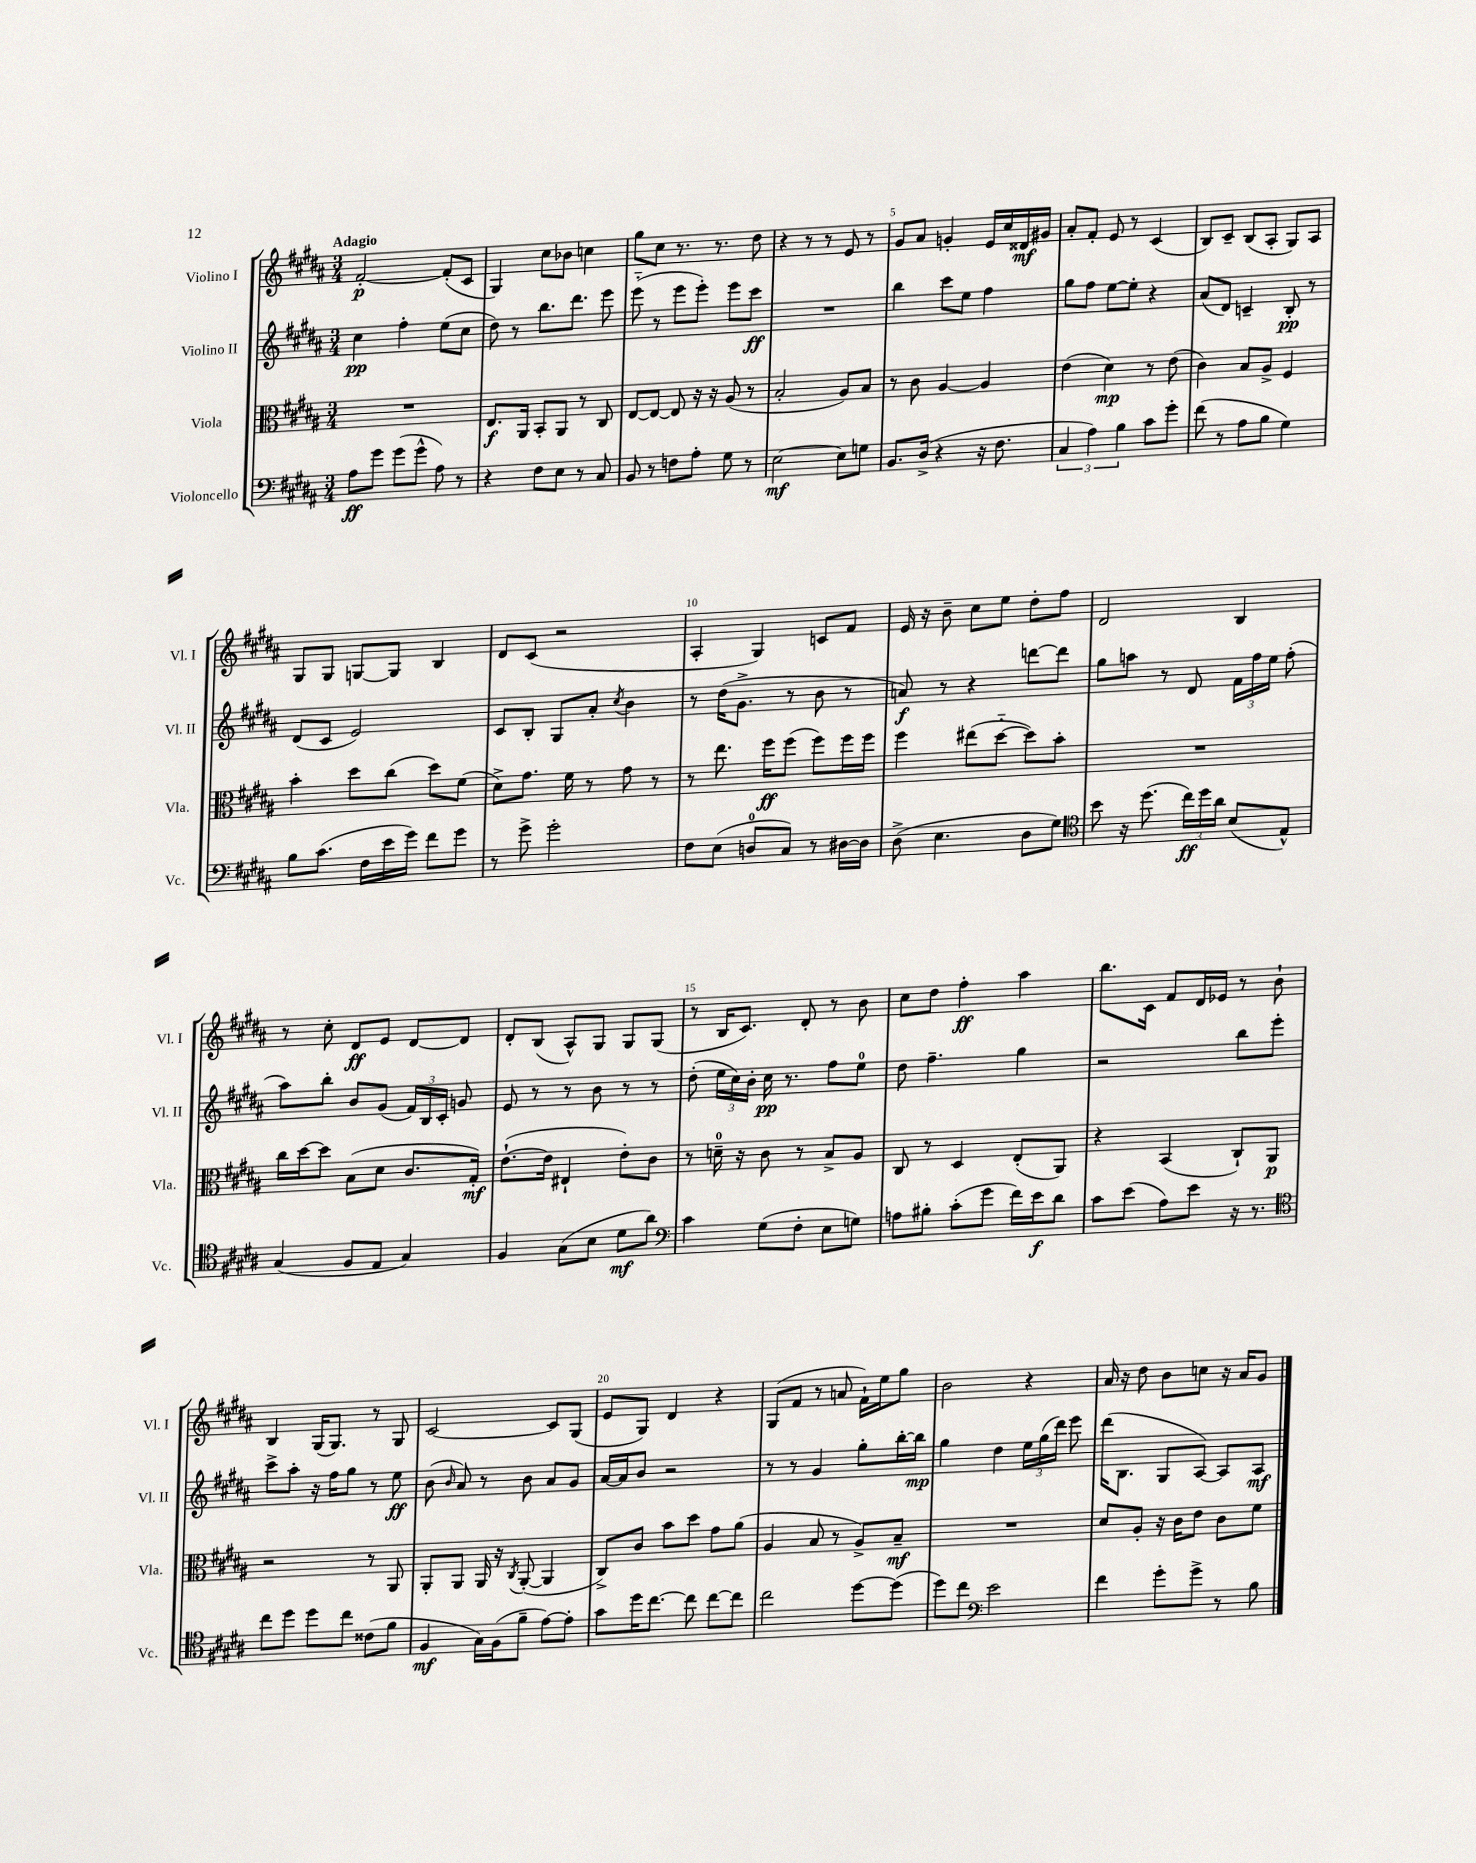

**kern	**dynam	**kern	**dynam	**kern	**dynam	**kern	**dynam
*part4	*part4	*part3	*part3	*part2	*part2	*part1	*part1
*staff4	*staff4	*staff3	*staff3	*staff2	*staff2	*staff1	*staff1
*I"Violoncello	*	*I"Viola	*	*I"Violino II	*	*I"Violino I	*
*I'Vc.	*	*I'Vla.	*	*I'Vl. II	*	*I'Vl. I	*
*clefF4	*	*clefC3	*	*clefG2	*	*clefG2	*
*k[f#c#g#d#a#]	*	*k[f#c#g#d#a#]	*	*k[f#c#g#d#a#]	*	*k[f#c#g#d#a#]	*
*M3/4	*	*M3/4	*	*M3/4	*	*M3/4	*
=1	=1	=1	=1	=1	=1	=1	=1
!	!	!	!	!	!	!LO:TX:a:B:t=Adagio	!
8A#\L	ff	2.r	.	4cc#\	pp	[2f#'/	p
8g#\J	.	.	.	.	.	.	.
(8g#\L	.	.	.	4ff#'\	.	.	.
8g#^^\J	.	.	.	.	.	.	.
8A#\)	.	.	.	(8ee\L	.	(8f#'/L]	.
8r	.	.	.	8cc#\J	.	8c#/J	.
=2	=2	=2	=2	=2	=2	=2	=2
4r	.	8.E/L	f	8dd#\)	.	4G#/)	.
.	.	.	.	8r	.	.	.
.	.	16AA#/Jk	.	.	.	.	.
8F#\L	.	8BB'/L	.	8.bb\L	.	8cc#\L	.
8E\J	.	8AA#/J	.	.	.	8b-X\J	.
.	.	.	.	8.ddd#\J	.	.	.
8r	.	8r	.	.	.	4ccn\	.
8C#/	.	8C#/	.	8eee\	.	.	.
=3	=3	=3	=3	=3	=3	=3	=3
8BB/	.	[8E/L	.	(8eee\	.	8gg#\L	.
8r	.	8E/J_	.	8r	.	8cc#\J	.
8Fn\L	.	8E/]	.	8eee\L	.	8.r	.
8A#'\J	.	16r	.	8eee'\J)	.	.	.
.	.	16r	.	.	.	8.r	.
8G#\	.	(8A#/	.	8eee\L	.	.	.
8r	.	8r	.	8ccc#\J	ff	8dd#\	.
=4	=4	=4	=4	=4	=4	=4	=4
[2E\	mf	2B'/	.	2.r	.	4r	.
.	.	.	.	.	.	8r	.
.	.	.	.	.	.	8r	.
8E\L]	.	8A#/L)	.	.	.	8e/	.
8Gn\J	.	8B/J	.	.	.	8r	.
=5	=5	=5	=5	=5	=5	=5	=5
8.BB/L	.	8r	.	4bb\	.	8g#/L	.
.	.	8c#\	.	.	.	8a#/J	.
(16D#^/Jk	.	.	.	.	.	.	.
4r	.	[4A#/	.	8ccc#\L	.	4gn'/	.
.	.	.	.	8ee\J	.	.	.
16r	.	4A#/]	.	4ff#\	.	16e/LL	.
8.F#\	.	.	.	.	.	16cc#/	.
.	.	.	.	.	.	16d##X/	mf
.	.	.	.	.	.	16g#X/JJ	.
=6	=6	=6	=6	=6	=6	=6	=6
6C#/	.	(4e\	.	8gg#\L	.	8a#'/L	.
.	.	.	.	8ff#\J	.	8f#'/J	.
6A#\)	.	.	.	.	.	.	.
.	.	4d#\)	mp	[8ee\L	.	8e/	.
6B\	.	.	.	.	.	.	.
.	.	.	.	8ee'\J]	.	8r	.
8c#\L	.	8r	.	4r	.	(4c#/	.
8g#'\J	.	(8e\	.	.	.	.	.
=7	=7	=7	=7	=7	=7	=7	=7
(8f#\	.	4c#\)	.	(8a#/L	.	8B/L)	.
8r	.	.	.	8d#/J)	.	8c#~/J	.
8A#\L	.	8B/L	.	4cn~/	.	(8B/L	.
8B\J	.	8A#^/J	.	.	.	8A#'/J	.
4G#\)	.	4F#/	.	8B'/	pp	8G#/L)	.
.	.	.	.	8r	.	8A#/J	.
!!LO:LB:g=z
=8	=8	=8	=8	=8	=8	=8	=8
8B\L	.	4b'\	.	(8d#/L	.	8G#/L	.
(8.c#\J	.	.	.	8c#/J	.	8G#/J	.
.	.	8dd#\L	.	2e/)	.	[8Gn/L	.
16F#\LL	.	.	.	.	.	.	.
16e\	.	(8cc#\J	.	.	.	8G/J]	.
16g#\JJ)	.	.	.	.	.	.	.
8f#\L	.	8dd#\L)	.	.	.	4B/	.
8g#\J	.	(8f#\J	.	.	.	.	.
=9	=9	=9	=9	=9	=9	=9	=9
8r	.	8d#^\L)	.	8c#/L	.	8d#/L	.
8g#^\	.	8.g#\J	.	8B'/J	.	(8c#/J	.
2g#'\	.	.	.	8G#/L	.	2r	.
.	.	16f#\	.	.	.	.	.
.	.	8r	.	8a#'/J	.	.	.
.	.	.	.	8qcc#/	.	.	.
.	.	8g#\	.	4b\	.	.	.
.	.	8r	.	.	.	.	.
=10	=10	=10	=10	=10	=10	=10	=10
8F#\L	.	8r	.	8r	.	4A#'/	.
(8E\J	.	8.ee\	.	(16dd#\KL	.	.	.
.	.	.	.	8.g#^\J	.	.	.
8Dn/L	.	.	.	.	.	4G#/)	.
.	.	16ff#\KL	ff	.	.	.	.
8C#/J)	.	(8ff#\J	.	8r	.	.	.
8r	.	8ff#\L)	.	8b\	.	8cn/L	.
[16D#X\LL	.	16ff#\L	.	8r	.	8f#/J	.
16D#\JJ]	.	16ff#\JJ	.	.	.	.	.
=11	=11	=11	=11	=11	=11	=11	=11
(8D#^\	.	4ff#\	.	8an/)	f	16e/	.
.	.	.	.	.	.	16r	.
4.E\	.	.	.	8r	.	8b~\	.
.	.	(8ee#X\L	.	4r	.	8cc#\L	.
.	.	[8dd#\J	.	.	.	8ee\J	.
8D#\L	.	8dd#\L])	.	[8dddn\L	.	8dd#'\L	.
8G#\J)	.	8b'\J	.	8ddd\J]	.	8ff#\J	.
=12	=12	=12	=12	=12	=12	=12	=12
*clefC4	*	*	*	*	*	*	*
8b\	.	2.r	.	8gg#\L	.	2d#/	.
16r	.	.	.	8aan\J	.	.	.
(8.dd#\	.	.	.	.	.	.	.
.	.	.	.	8r	.	.	.
24cc#\LL)	ff	.	.	8d#/	.	.	.
24dd#\	.	.	.	.	.	.	.
24a#\JJ	.	.	.	.	.	.	.
(8B/L	.	.	.	24f#\LL	.	4B/	.
.	.	.	.	24ff#\	.	.	.
.	.	.	.	24ee\JJ	.	.	.
8E^^/J)	.	.	.	(8ff#'\	.	.	.
!!LO:LB:g=z
=13	=13	=13	=13	=13	=13	=13	=13
(4G#/	.	16cc#\LL	.	8aa#\L)	.	8r	.
.	.	[16dd#\J	.	.	.	.	.
.	.	8dd#\J]	.	8bb'\J	.	8cc#'\	.
8F#/L	.	(8B\L	.	8b/L	.	8d#/L	ff
8E/J	.	8d#\J	.	(8g#/J	.	8e/J	.
4G#/)	.	8.c#/L	.	24f#/LL)	.	[8d#/L	.
.	.	.	.	24B/	.	.	.
.	.	.	.	24c#'/JJ	.	.	.
.	.	.	.	8gn/	.	8d#/J]	.
.	.	16G#'/Jk)	mf	.	.	.	.
=14	=14	=14	=14	=14	=14	=14	=14
4F#/	.	([8.e`\L	.	8e/	.	8d#'/L	.
.	.	.	.	8r	.	(8B/J	.
.	.	16e\Jk]	.	.	.	.	.
(8G#\L	.	4E#X`/	.	8r	.	8A#^^/L)	.
8B\J	.	.	.	8b\	.	8G#/J	.
8d#\L	mf	8e'\L)	.	8r	.	8G#/L	.
8a#\J)	.	8c#\J	.	8r	.	(8G#/J	.
=15	=15	=15	=15	=15	=15	=15	=15
*clefF4	*	*	*	*	*	*	*
4c#\	.	8r	.	(8dd#'\	.	8r	.
.	.	16dn~\	.	24ee\LL	.	16B/KL	.
.	.	.	.	24cc#\)	.	.	.
.	.	16r	.	.	.	8.c#/J)	.
.	.	.	.	24b'\JJ	.	.	.
(8G#\L	.	8c#\	.	16cc#\	pp	.	.
.	.	.	.	8.r	.	.	.
8F#'\J	.	8r	.	.	.	8d#'/	.
8E\L	.	8B^/L	.	8ff#\L	.	8r	.
8Gn\J)	.	8A#/J	.	8ee\J	.	8b\	.
=16	=16	=16	=16	=16	=16	=16	=16
8An\L	.	8C#/	.	8dd#\	.	8cc#\L	.
8B#X'\J	.	8r	.	4.ff#~\	.	8dd#\J	.
(8c#'\L	.	4D#/	.	.	.	4ff#'\	ff
8g#\J	.	.	.	.	.	.	.
16f#\LL)	.	(8E'/L	.	4gg#\	.	4aa#\	.
16e\J	f	.	.	.	.	.	.
8d#\J	.	8AA#/J)	.	.	.	.	.
=17	=17	=17	=17	=17	=17	=17	=17
8c#\L	.	4r	.	2r	.	8.bb\L	.
(8e\J	.	.	.	.	.	.	.
.	.	.	.	.	.	16c#\Jk	.
8A#\L)	.	(4BB/	.	.	.	8f#/L	.
8e\J	.	.	.	.	.	16d#/L	.
.	.	.	.	.	.	16e-X/JJ	.
16r	.	8C#`/L)	.	8bb\L	.	8r	.
8.r	.	.	.	.	.	.	.
.	.	8AA#/J	p	8eee'\J	.	8b`\	.
!!LO:LB:g=z
=18	=18	=18	=18	=18	=18	=18	=18
*clefC4	*	*	*	*	*	*	*
8cc#\L	.	2r	.	8ccc#^\L	.	4B/	.
8dd#\J	.	.	.	8aa#'\J	.	.	.
8dd#\L	.	.	.	16r	.	(16G#/KL	.
.	.	.	.	16ff#\KL	.	8.G#/J)	.
8cc#\J	.	.	.	8gg#\J	.	.	.
(8c##X\L	.	8r	.	8r	.	8r	.
8f#\J	.	8AA#/	.	8ee\	ff	8G#/	.
=19	=19	=19	=19	=19	=19	=19	=19
4F#/	mf	8AA#'/L	.	(8b\	.	[2c#/	.
.	.	.	.	16qqb/	.	.	.
.	.	8AA#/J	.	8a#/)	.	.	.
16G#\LL)	.	16AA#/	.	8r	.	.	.
(16F#\J	.	16r	.	.	.	.	.
.	.	8qC#/	.	.	.	.	.
8f#~\J	.	([8AA#'/	.	8b\	.	.	.
[8e\L)	.	4AA#/]	.	8a#/L	.	8c#/L]	.
8e'\J]	.	.	.	8g#/J	.	(8G#/J	.
=20	=20	=20	=20	=20	=20	=20	=20
8g#\L	.	8C#^/L)	.	[16a#/LL	.	8e/L	.
.	.	.	.	16a#/J]	.	.	.
16dd#\K	.	8c#/J	.	8b/J	.	8G#/J)	.
[8.cc#\J	.	.	.	.	.	.	.
.	.	8b\L	.	2r	.	4d#/	.
8cc#\]	.	8dd#\J	.	.	.	.	.
[8cc#\L	.	8g#\L	.	.	.	4r	.
8cc#\J]	.	(8a#\J	.	.	.	.	.
=21	=21	=21	=21	=21	=21	=21	=21
2cc#\	.	4A#/	.	8r	.	(8G#/L	.
.	.	.	.	8r	.	8f#/J	.
.	.	8B/	.	4g#/	.	8r	.
.	.	8r	.	.	.	8an/	.
[8dd#\L	.	8A#^/L)	.	8gg#'\L	.	16f#`\LL)	.
.	.	.	.	.	.	16ee\J	.
(8dd#\J]	.	8B~/J	mf	[16bb'\L	.	8gg#\J	.
.	.	.	.	16bb\JJ]	mp	.	.
=22	=22	=22	=22	=22	=22	=22	=22
8dd#\L)	.	2.r	.	4gg#\	.	2b\	.
8cc#\J	.	.	.	.	.	.	.
*clefF4	*	*	*	*	*	*	*
2e\	.	.	.	4dd#\	.	.	.
.	.	.	.	24ee\LL	.	4r	.
.	.	.	.	(24gg#\	.	.	.
.	.	.	.	24ddd#\JJ)	.	.	.
.	.	.	.	8eee\	.	.	.
=23	=23	=23	=23	=23	=23	=23	=23
4f#\	.	8d#/L	.	(16ddd#\KL	.	16a#/	.
.	.	.	.	8.B\J	.	16r	.
.	.	8A#'/J	.	.	.	8dd#\	.
8g#'\L	.	16r	.	8G#/L	.	8b\L	.
.	.	16c#\KL	.	.	.	.	.
8g#^\J	.	8e\J	.	[8A#/J)	.	8ccn\J	.
8r	.	8c#\L	.	8A#/L]	.	16r	.
.	.	.	.	.	.	16a#/KL	.
8B\	.	8f#\J	.	8A#/J	mf	8g#/J	.
==	==	==	==	==	==	==	==
*-	*-	*-	*-	*-	*-	*-	*-
